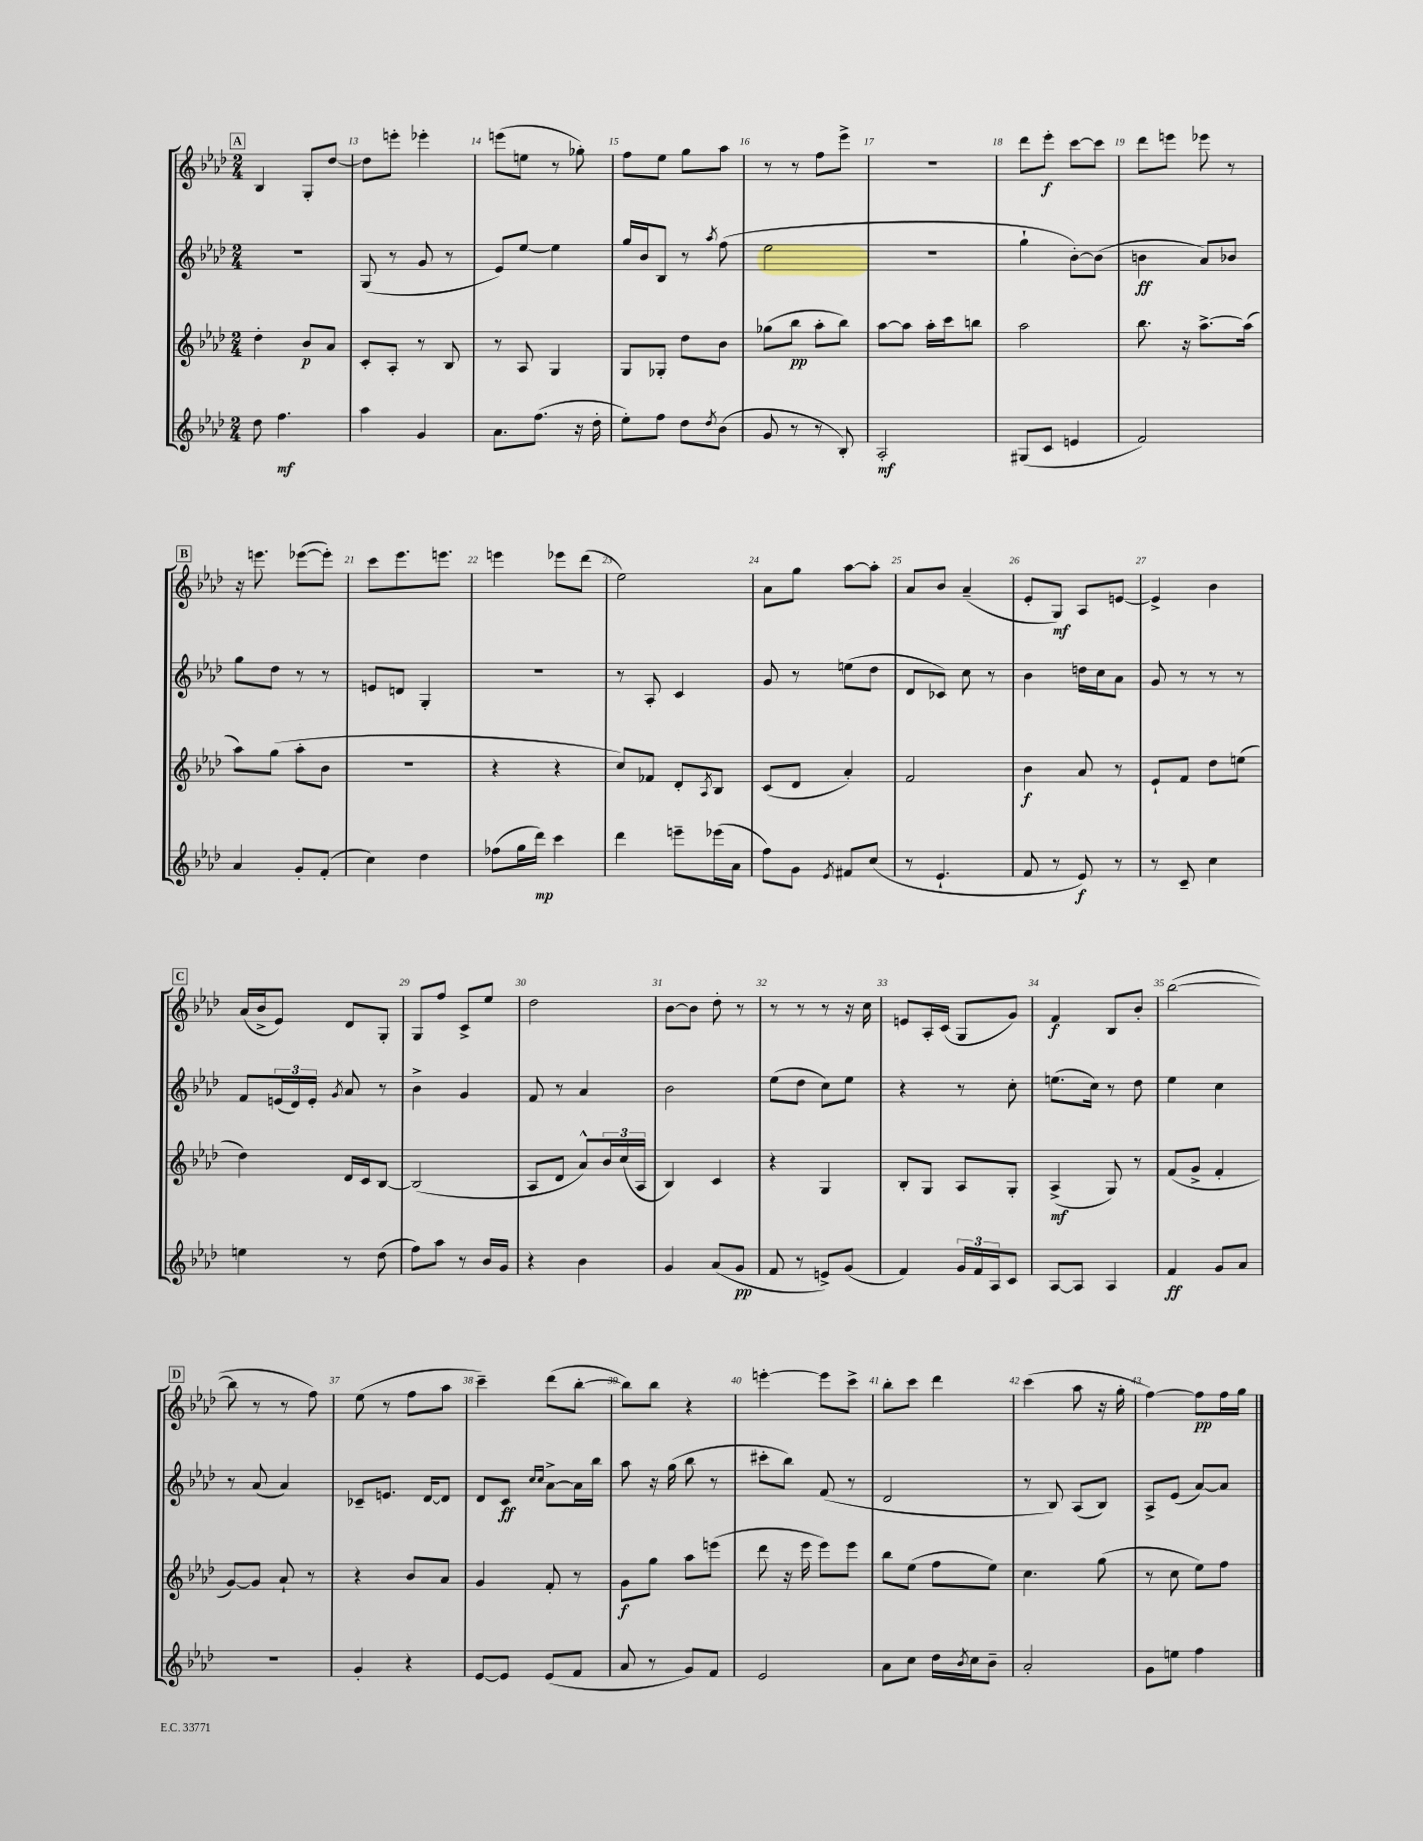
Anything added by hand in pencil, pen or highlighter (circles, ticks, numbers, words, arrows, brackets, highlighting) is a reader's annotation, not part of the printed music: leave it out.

**kern	**kern	**kern	**kern
*staff4	*staff3	*staff2	*staff1
*clefG2	*clefG2	*clefG2	*clefG2
*k[b-e-a-d-]	*k[b-e-a-d-]	*k[b-e-a-d-]	*k[b-e-a-d-]
*M2/4	*M2/4	*M2/4	*M2/4
8dd-	4dd-'	2r	4B-
4.ff	.	.	.
.	8b-	.	8G'
.	8a-	.	[8dd-
=	=	=	=
4aa-	8c'	(8G	8dd-]
.	8A-'	8r	8eee'
4g	8r	8g	4eee-'
.	8B-	8r	.
=	=	=	=
8.a-	8r	8e-)	(8eee
.	8A-	[8ee-	8ee
(8.ff	.	.	.
.	4G	4ee-]	8r
16r	.	.	8gg-')
16dd-'	.	.	.
=	=	=	=
8ee-')	8G	16gg	8ff
.	.	16b-	.
8ff	8G-'	8B-	8ee-
8dd-	8dd-	8r	8gg
8qdd-	.	8qaa-	.
(8b-	8b-	(8ff	8aa-
=	=	=	=
8g	(8gg-	2ee-	8r
8r	8bb-	.	8r
8r	8aa-'	.	8ff
8B-')	8bb-)	.	8eee-^
=	=	=	=
2A-'	[8aa-	2r	2r
.	8aa-]	.	.
.	16aa-'	.	.
.	16ccc	.	.
.	8bb	.	.
=	=	=	=
(8G#	2aa-	4gg`	8ddd-
8c	.	.	8eee-'
4e	.	[8b-')	[8ccc
.	.	(8b-]	8ccc]
=	=	=	=
2f)	8.bb-	4b	8ddd-
.	.	.	8eee
.	16r	.	.
.	[8.aa-^	8a-)	8eee-
.	.	8b-	8r
.	(16aa-]	.	.
=	=	=	=
4a-	8aa-)	8gg	16r
.	.	.	8.eee
.	(8gg	8dd-	.
8g'	8aa-'	8r	([8eee-
(8f'	8b-	8r	8eee-'])
=	=	=	=
4cc)	2r	8e	8ccc
.	.	8d	8.eee-
4dd-	.	4G'	.
.	.	.	8.eee
=	=	=	=
(8ff-	4r	2r	4eee
16gg	.	.	.
16ddd-)	.	.	.
4ccc	4r	.	8eee-
.	.	.	(8ddd-
=	=	=	=
4ddd-	8cc)	8r	2ee-)
.	8f-	8A-'	.
8eee~	8d-'	4c	.
.	8qA-	.	.
(16eee-	8B-	.	.
16a-	.	.	.
=	=	=	=
8ff)	(8c	8g	8a-
8g	8d-	8r	8gg
8qe-	.	.	.
8f#	4a-')	(8ee	[8aa-
(8cc	.	8dd-	8aa-']
=	=	=	=
8r	2f	8d-	8a-
4.e-`	.	8c-)	8b-
.	.	8cc	(4a-~
.	.	8r	.
=	=	=	=
8f	4b-	4b-	8e-'
8r	.	.	8G)
8e-)	8a-	16dd	8A-
.	.	16cc	.
8r	8r	8a-	[8e
=	=	=	=
8r	8e-`	8g	4e^]
8c~	8f	8r	.
4cc	8dd-	8r	4b-
.	(8ee	8r	.
=	=	=	=
4ee	4dd-)	8f	(16a-
.	.	.	16b-^
.	.	(24e	8e-)
.	.	24d-)	.
.	.	24e'	.
.	.	8qg	.
8r	16d-	8a-	8d-
.	16c	.	.
(8dd-	[8B-	8r	8G'
=	=	=	=
8ff)	(2B-]	4b-^	8G
8aa-	.	.	8ff
8r	.	4g	8c^
16b-	.	.	8ee-
16g	.	.	.
=	=	=	=
4r	8A-	8f	2dd-
.	8d-	8r	.
4b-	8a-^^)	4a-	.
.	24b-	.	.
.	(24cc	.	.
.	24A-	.	.
=	=	=	=
4g	4B-)	2b-	[8b-
.	.	.	8b-]
(8a-	4c	.	8dd-'
8g	.	.	8r
=	=	=	=
8f	4r	(8ee-	8r
8r	.	8dd-	8r
8e^)	4G	8cc)	8r
(8g	.	8ee-	16r
.	.	.	16cc
=	=	=	=
4f)	8B-'	4r	8e
.	8G	.	16A-'
.	.	.	(16c
24g	8A-	8r	8G
24f	.	.	.
24A-	.	.	.
8c	8G'	8cc'	8g)
=	=	=	=
[8A-	(4A-^	(8.ee	4f
8A-]	.	.	.
.	.	16cc)	.
4A-	8G)	8r	8B-
.	8r	8dd-	8b-'
=	=	=	=
4f	(8f	4ee-	([2bb-
.	8g^	.	.
8g	4f'	4cc	.
8a-	.	.	.
=	=	=	=
2r	[8g)	8r	8bb-]
.	8g]	(8a-	8r
.	8a-`	4a-)	8r
.	8r	.	8ff)
=	=	=	=
4g'	4r	8c-~	(8ee-
.	.	8.e	8r
4r	8b-	.	8ff
.	.	[16d-	.
.	8a-	8d-]	8aa-
=	=	=	=
[8e-	4g	8d-	4ccc~)
8e-]	.	8c	.
.	.	16qqcc	.
.	.	16qqcc	.
(8e-	8f'	[8a-^	(8ddd-
8f	8r	16a-]	[8bb-'
.	.	16bb-	.
=	=	=	=
8a-	8g	8aa-	8bb-])
8r	8gg	16r	8bb-
.	.	(16gg	.
8g)	8aa-	8bb-	4r
8f	(8eee	8r	.
=	=	=	=
2e-	8ddd-	8ccc#'	[4eee'
.	16r	8bb-)	.
.	16eee-	.	.
.	8eee-)	(8f	8eee]
.	8eee-	8r	8ccc^
=	=	=	=
8a-	8bb-	2d-	8bb-'
8cc	(8ee-	.	8ccc
16dd-	8ff	.	4ddd-
8qb-	.	.	.
16cc	.	.	.
8b-~	8ee-)	.	.
=	=	=	=
2a-'	4.cc	8r	(4ccc
.	.	8B-)	.
.	.	(8A-	8aa-
.	(8gg	8B-)	16r
.	.	.	16gg'
=	=	=	=
8g	8r	8A-^	[4ff)
8ee	8cc	(8e-	.
4ff	8ee-)	[8a-)	8ff]
.	8ff	8a-]	16ff
.	.	.	16gg
==	==	==	==
*-	*-	*-	*-
